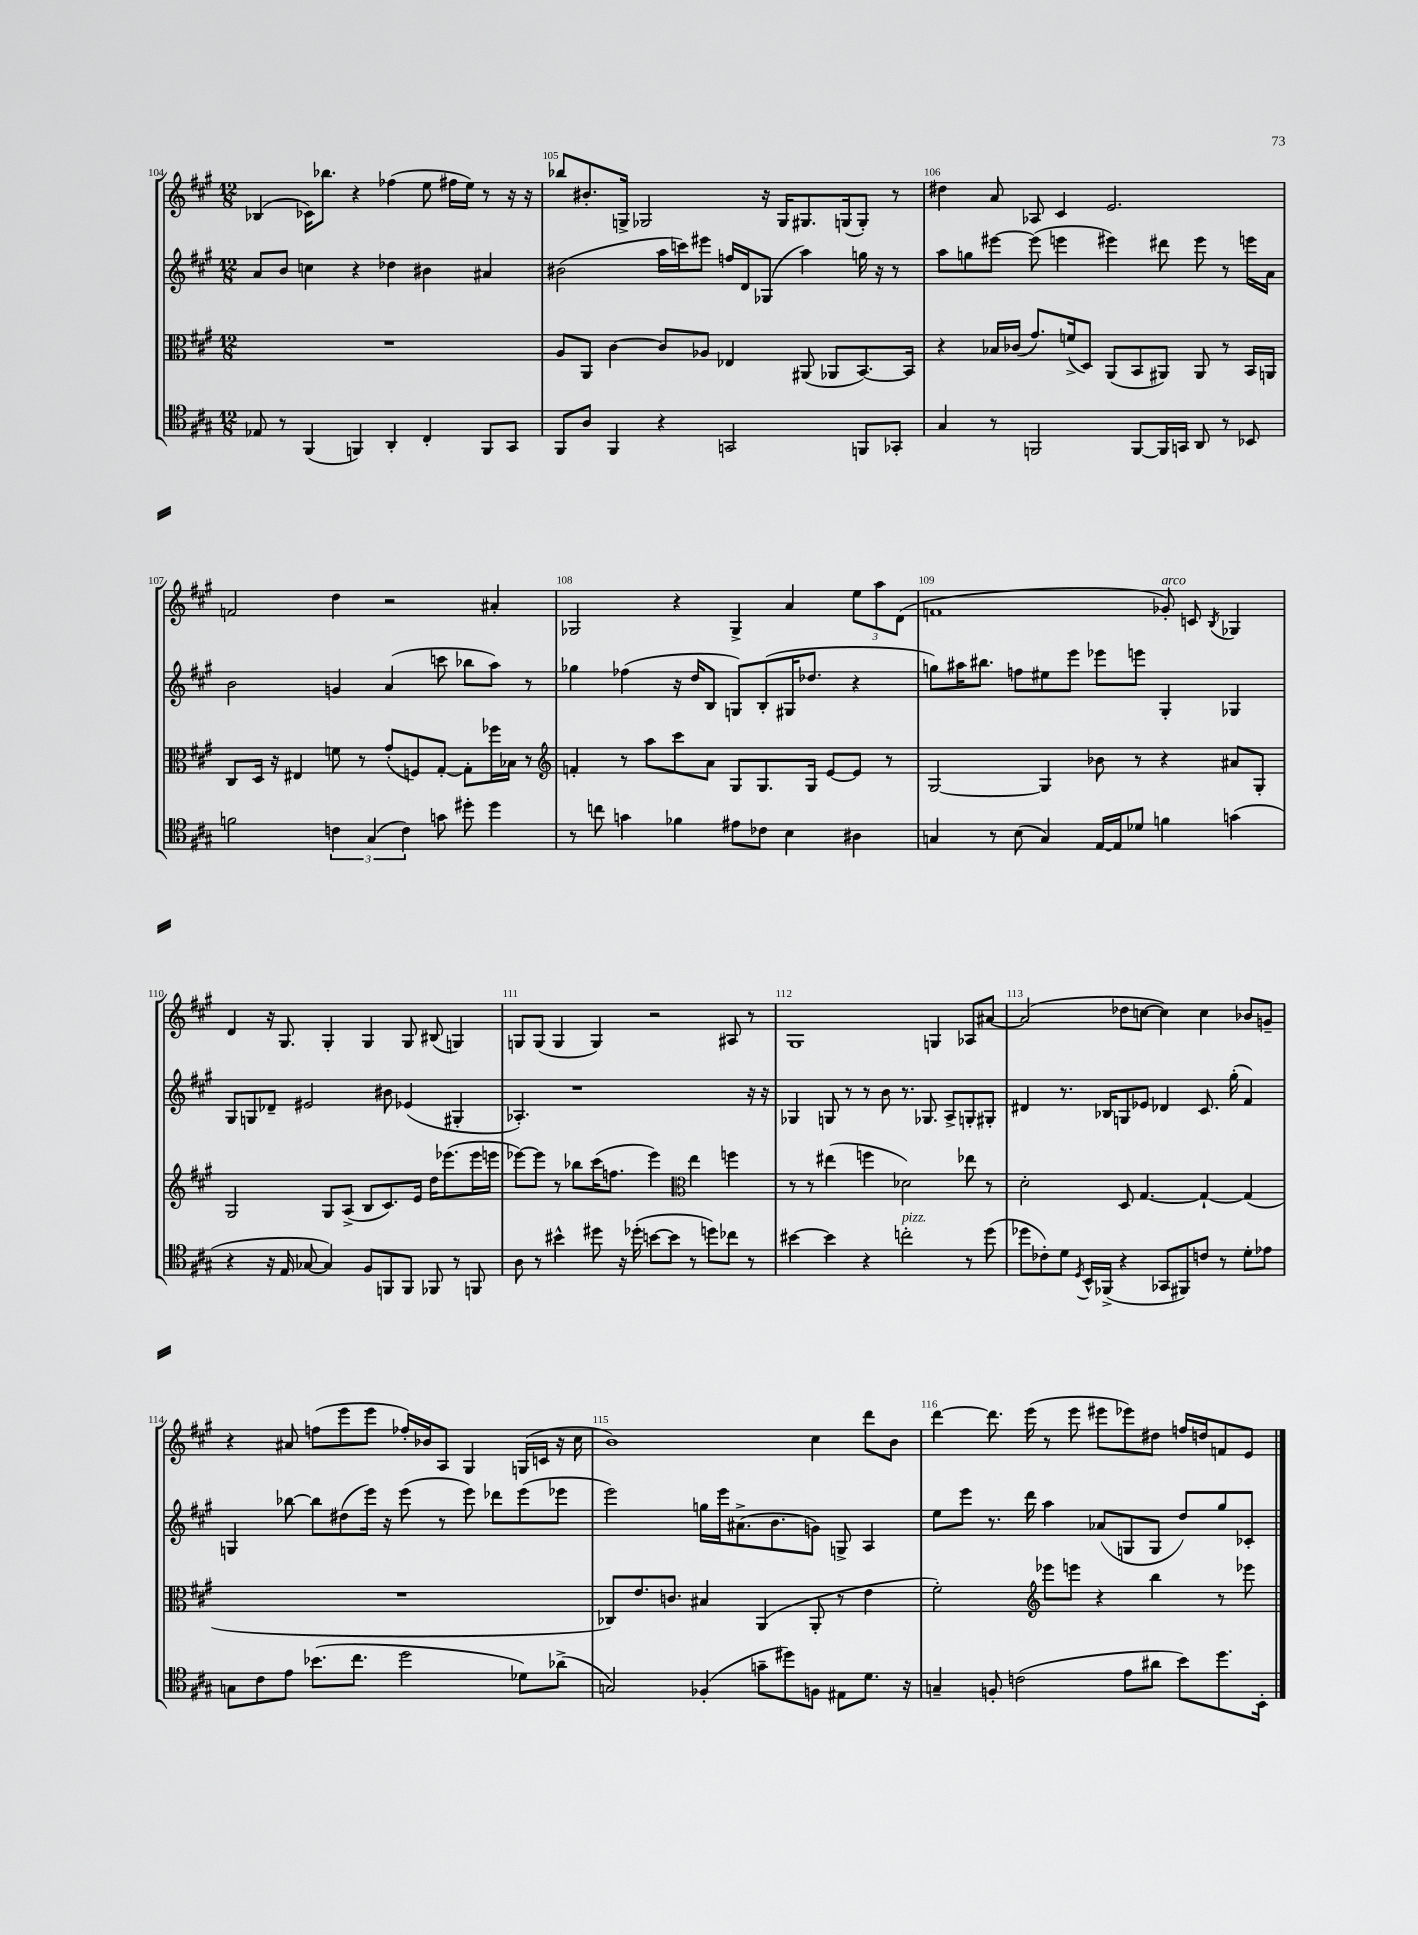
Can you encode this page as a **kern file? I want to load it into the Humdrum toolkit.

**kern	**kern	**kern	**kern
*part4	*part3	*part2	*part1
*staff4	*staff3	*staff2	*staff1
*clefC4	*clefC3	*clefG2	*clefG2
*k[f#c#g#]	*k[f#c#g#]	*k[f#c#g#]	*k[f#c#g#]
*M12/8	*M12/8	*M12/8	*M12/8
=104	=104	=104	=104
8E-X/	1.r	8a/L	(4B-X/
8r	.	8b/J	.
(4FF#/	.	4ccn\	16c-X\KL)
.	.	.	8.bb-X\J
4FFn/)	.	4r	4r
4AA'/	.	4dd-X\	(4ff-X\
4C#'/	.	4b#X\	8ee\
.	.	.	16ff#X\LL
.	.	.	16ee\JJ)
8FF/L	.	4a#X/	8r
8GG#/J	.	.	16r
.	.	.	16r
=105	=105	=105	=105
8FF#/L	8A/L	(2b#X\	8bb-X/L
8A/J	8AA/J	.	8.b#X'/
4FF#/	[4c#\	.	.
.	.	.	16Gn^/Jk
.	.	.	2G-X/
4r	8c#/L]	16aa\LL	.
.	.	16cccn\J)	.
.	8A-X/J	8eee#X\J	.
2GGn/	4E-X/	16ffn/LL	.
.	.	16d/J	.
.	.	(8G-X/J	16r
.	.	.	16G-/KL
.	(8AA#X/	4aa\)	8.G#X/
.	8AA-X/L	.	.
.	.	.	(16Gn/k
8FFn/L	[8.BB/)	16ggn\	8G'/J)
.	.	16r	.
8GG-X'/J	.	8r	8r
.	16BB/Jk]	.	.
=106	=106	=106	=106
4G#/	4r	8aa\L	4dd#X\
.	.	8ggn\	.
8r	16B-X/LL	[8eee#X\J	8a/
.	(16c-X/JJ	.	.
2FFn/	8.g#/L)	(8eee#\]	8A-X/
.	.	4eeen\	4c#/
.	(16fn^/k	.	.
.	8D/J)	.	.
.	(8AA/L	4eee#X\)	2.e/
[8FF/L	8BB/	.	.
16FF/L]	8AA#X/J)	8ddd#X\	.
16GGn/JJ	.	.	.
8AA/	8AA#/	8eee#\	.
8r	8r	8r	.
8BB-X/	16BB/LL	16eeen\LL	.
.	16AAn/JJ	16a\JJ	.
!!LO:LB:g=z
=107	=107	=107	=107
2fn\	8C#/L	2b\	2fn/
.	16D/Jk	.	.
.	16r	.	.
.	4E#X/	.	.
6cn\	8fn\	4gn/	4dd\
.	8r	.	.
(6G#/	.	.	.
.	(8g#'/L	(4a/	2r
6c\)	.	.	.
.	8Fn/)	.	.
8gn\	[8G#'/J	8cccn\	.
8dd#X'\	8G#'\L]	8bb-X\L	.
4dd#\	16ff-X\L	8aa\J)	4a#X'/
.	16B-X\JJ	.	.
.	8r	8r	.
=108	=108	=108	=108
*	*clefG2	*	*
8r	4fn'/	4gg-X\	2G-X/
8ccn\	.	.	.
4gn\	8r	(4ff-X\	.
.	8aa\L	.	.
4f-X\	8ccc#\	16r	4r
.	.	16dd/KL	.
.	8a\J	8B/J	.
8e#X\L	8G#/L	8Gn/L)	4G-^/
8c-X\J	8.G#/	(8B'/	.
4B\	.	16G#X/K	4a/
.	16G#/Jk	8.dd-X/J	.
.	[8e/L	.	.
4A#X\	8e/J]	4r	12ee\L
.	.	.	12aa\
.	8r	.	.
.	.	.	(12d\J
=109	=109	=109	=109
4Gn/	[2G#/	8ggn\L)	1fn
.	.	16aa#X\K	.
.	.	8.bb#X\J	.
8r	.	.	.
(8B\	.	8ffn\L	.
4G/)	4G#/]	8ee#X\	.
.	.	8eee\J	.
[16E/LL	8b-X\	8eee-X\L	.
16E/J]	.	.	.
8d-X/J	8r	8eeen\J	.
!	!	!	!LO:TX:a:i:t=arco
4fn\	4r	4G#'/	8g-X'/)
.	.	.	8cn/
.	.	.	8qB/
(4gn\	8a#X/L	4G-X/	4G-X/
.	8G#'/J	.	.
!!LO:LB:g=z
=110	=110	=110	=110
4r	2G#/	8G#/L	4d/
.	.	8Gn/	.
16r	.	8d-X~/J	16r
16E/	.	.	8.G#/
[8G-X/	.	2e#X/	.
4G-/])	8G#/L	.	4G#'/
.	(8A^/J	.	.
8F#/L	8B/L	.	4G#/
8FFn/	8.c#/)	8b#X\	.
8FF/J	.	(4e-X/	8G#/
.	16e/Jk	.	.
8FF-X/	16dd\KL	.	(8B#X/
.	(8.eee-X\	.	.
8r	.	4G#X'/	4Gn/)
8FFn/	16eee-\L	.	.
.	16eeen\JJ	.	.
=111	=111	=111	=111
8A\	[8eee-X\L)	4.A-X'/)	8Gn/L
8r	8eee-\J]	.	(8G/J
4b#X^^\	8r	.	4G/
.	8bb-X\L	1r	.
8dd#X\	(16ccc#\K	.	4G/)
.	8.ffn\J	.	.
16r	.	.	.
(16dd-X'\	.	.	.
[8bn\L	4eee-\)	.	2r
8b\J]	.	.	.
*	*clefC3	*	*
8r	4ee\	.	.
8ddn\L)	.	.	.
8cc-X\J	4ffn\	.	8A#X/
8r	.	16r	8r
.	.	16r	.
=112	=112	=112	=112
[4b#X\	8r	4G-X/	1G#
.	8r	.	.
4b#\]	(4ee#X\	8Gn/	.
.	.	8r	.
4r	4ffn\	8r	.
.	.	8b\	.
!LO:TX:a:i:t=pizz.	!	!	!
2ccn'\	2d-X\)	8.r	.
.	.	8.G-X/	.
.	.	.	4Gn/
.	.	8A^/L	.
8r	8ee-X\	8Gn'/	8A-X/L
(8dd\	8r	8G#X'/J	[8a#X/J
=113	=113	=113	=113
8dd-X\L	2d'\	4d#X/	(2a#/]
8c-X'\)	.	.	.
8d\J	.	8.r	.
8qD/	.	.	.
16BB^^/LL	.	.	.
(16FF-X^/JJ	.	16B-X/KL	.
4r	8D/	8Gn/	8dd-X\L
.	[4.G#/	8e-X/J	[8ccn\J
8GG-X/L	.	4d-X/	4cc\])
8FF#X/)	.	.	.
8cn/J	4G#`/_	8.c#/	4cc\
8r	.	.	.
.	.	(16gg#'\	.
8d'\L	(4G#/]	4f#/)	8b-X/L
8e-X\J	.	.	8gn~/J
!!LO:LB:g=z
=114	=114	=114	=114
8Gn\L	1.r	4Gn/	4r
8c#\	.	.	.
8e\J	.	[8bb-X\	8a#X/
(8.b-X\L	.	8bb-\L]	(8ffn\L
.	.	(8dd#X\	8eee\
8.cc#\J	.	.	.
.	.	16eee\Jk)	8eee\J
.	.	16r	.
2dd\	.	(8eee\	16ff-X'/LL)
.	.	.	16b-X/J
.	.	8r	8A/J
.	.	8eee\)	4G#/
.	.	8ddd-X\L	.
8d-X\L)	.	(8eee\	(16Gn/LL
.	.	.	16cn/JJ
(8a-X^\J	.	8eee-X\J	16r
.	.	.	16cc#\
=115	=115	=115	=115
2Gn/)	8C-X/L)	2eee\)	1b)
.	8.e/	.	.
.	8.cn/J	.	.
(4F-X'/	4B#X/	16ggn\LL	.
.	.	16eee\J	.
.	.	(8.a#X^\	.
8gn~\L	(4AA/	.	.
.	.	8.b\	.
8dd#X\)	.	.	.
8Fn\J	8AA'/	8gn\J)	4cc#\
8E#X\L	8r	8Gn^/	.
8.d\J	4e\	4A/	8ddd\L
.	.	.	8b\J
16r	.	.	.
=116	=116	=116	=116
4Gn~/	2f#'\)	8ee\L	[4ddd\
.	.	8eee\J	.
8Fn'/	.	8.r	8.ddd\]
(2cn\	.	.	.
.	.	16ddd\	(16eee\
*	*clefG2	*	*
.	8eee-X\L	4aa\	8r
.	8eeen\J	.	8eee\
.	4r	(8a-X/L	8eee#X\L
8e\L	.	8Gn/	8eee-X\)
8a#X\J	4bb\	8G/J	8dd#X\J
8b\L)	.	8dd/L)	16ffn/LL
.	.	.	16ddn/J
8.dd\	8r	8gg#/	8fn/
.	8eee-X\	8c-X'/J	8e/J
16BB'\Jk	.	.	.
==	==	==	==
*-	*-	*-	*-
